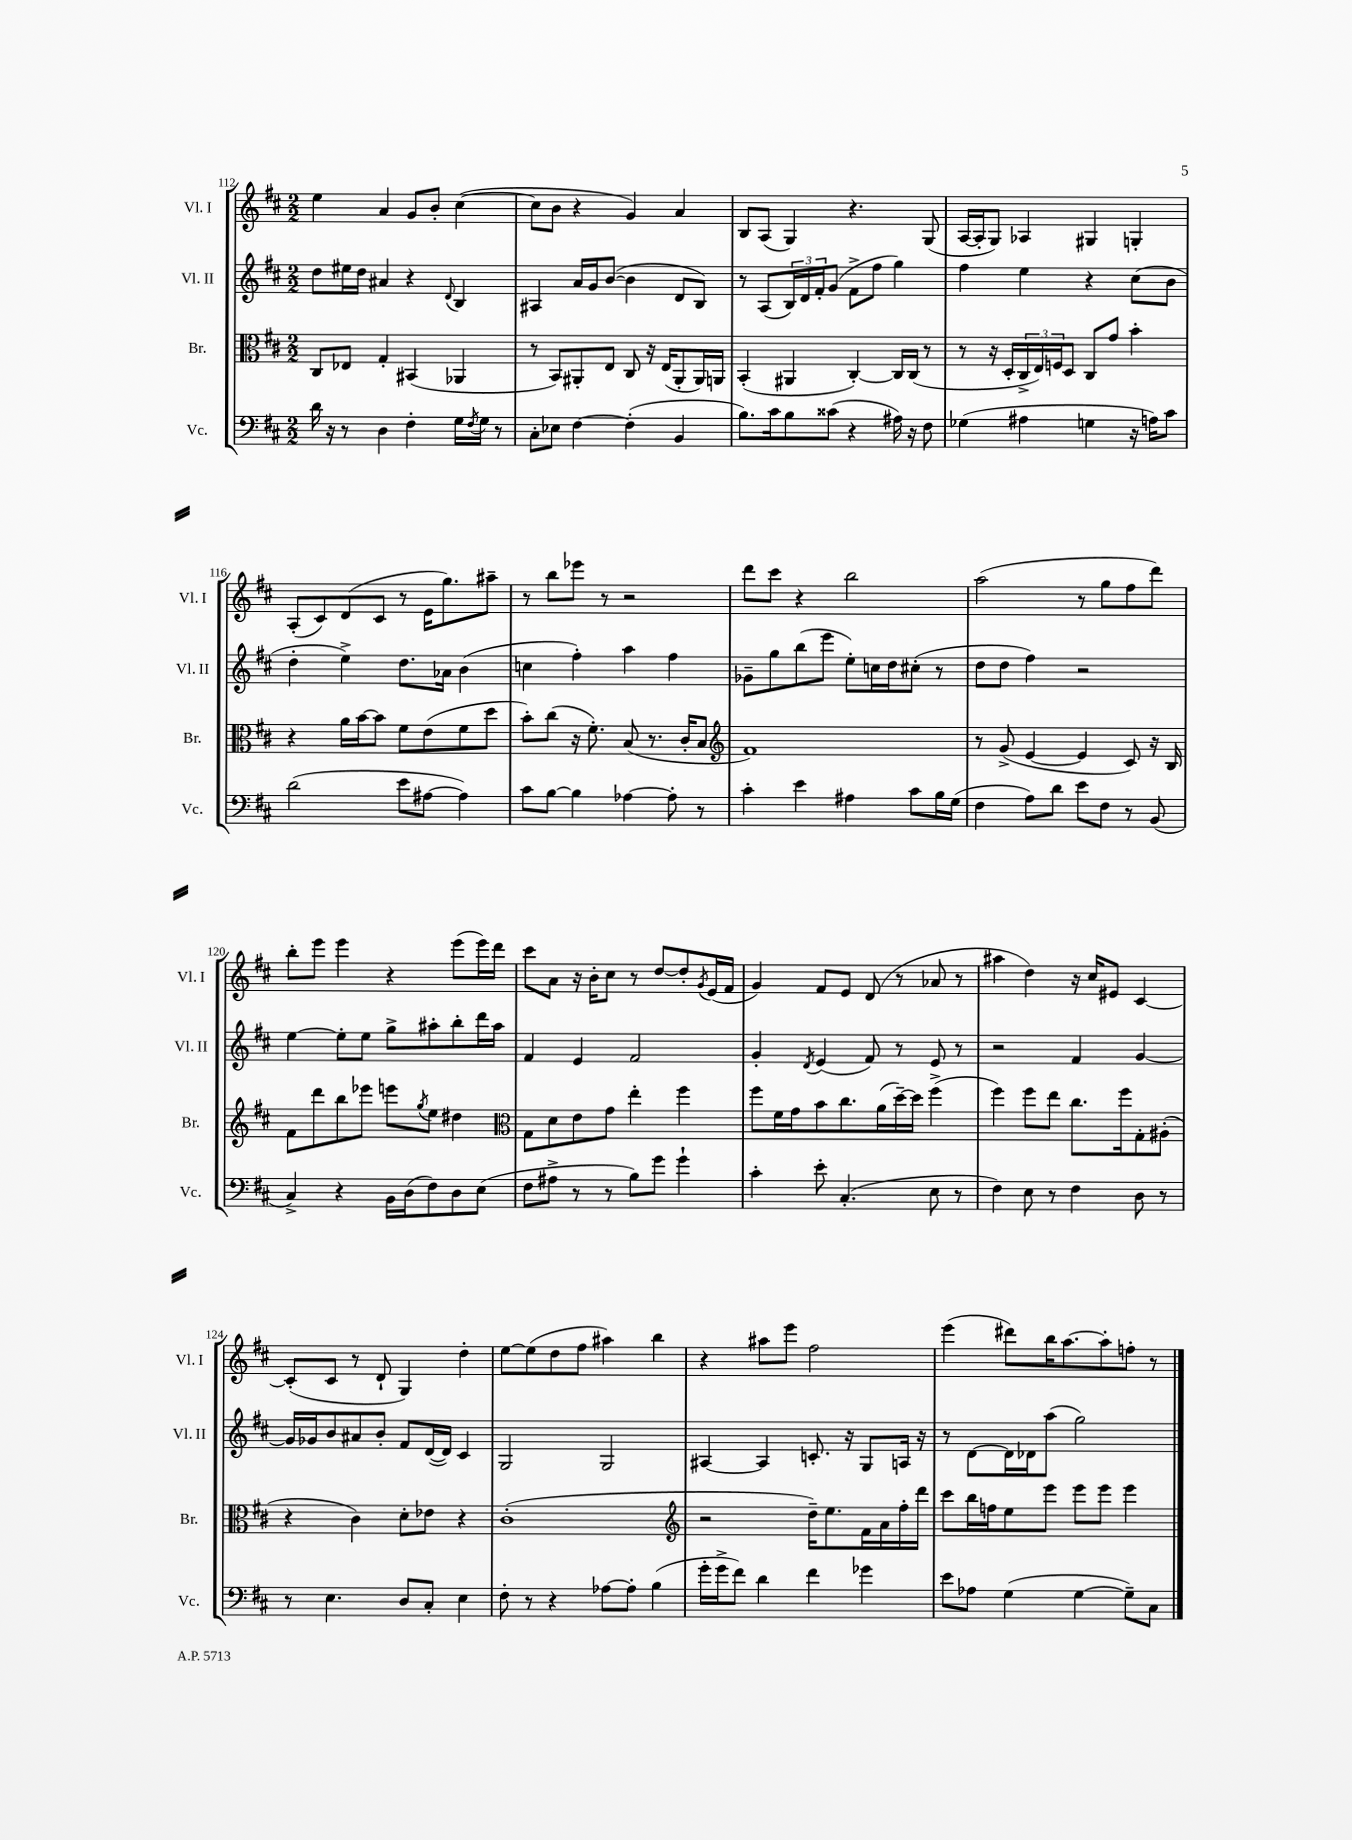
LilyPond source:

<<
\new StaffGroup <<
\new Staff = "s0" \with { instrumentName = "Vl. I" shortInstrumentName = "Vl. I" } {
    \clef treble \key d \major \numericTimeSignature \time 2/2
    e''4 a'4 g'8 b'8-. cis''4~( |
    cis''8 b'8 r4 g'4) a'4 |
    b8 a8( g4) r4. g8( |
    a16~ a16-. g8) aes4 gis4 g4-. |
    a8-.( cis'8) d'8( cis'8 r8 e'16 g''8.) ais''8-- |
    r8 b''8 ees'''8 r8 r2 |
    d'''8 cis'''8 r4 b''2 |
    a''2( r8 g''8 fis''8 d'''8) |
    b''8-. e'''8 e'''4 r4 e'''8( e'''16) d'''16 |
    cis'''8 a'8 r16 b'16-. cis''8 r8 d''8~ d''8-. \acciaccatura { g'8 } e'16( fis'16 |
    g'4) fis'8 e'8 d'8( r8 aes'8 r8 |
    ais''4 d''4) r16 cis''16 eis'8 cis'4~ |
    cis'8-.( cis'8 r8 d'8-! g4) d''4-. |
    e''8~ e''8( d''8 fis''8 ais''4) b''4 |
    r4 ais''8 e'''8 fis''2 |
    e'''4( dis'''8) b''16 a''8.~ a''8-. f''8-. r8 \bar "|." |
}
\new Staff = "s1" \with { instrumentName = "Vl. II" shortInstrumentName = "Vl. II" } {
    \clef treble \key d \major \numericTimeSignature \time 2/2
    d''8 eis''16 d''16 ais'4 r4 \appoggiatura { d'8 } b4 |
    ais4 a'16 g'16 b'8~( b'4 d'8 b8) |
    r8 a8( \tuplet 3/2 { b16) d'16 fis'16-. } g'8( fis'8-> fis''8 g''4) |
    fis''4 e''4 r4 cis''8( b'8 |
    d''4-. e''4->) d''8. aes'16 b'4( |
    c''4 fis''4-.) a''4 fis''4 |
    ges'8-- g''8 b''8( e'''8 e''8-.) c''16 d''16 cis''8-.( r8 |
    d''8 d''8 fis''4) r2 |
    e''4~ e''8-. e''8 g''8-> ais''8-. b''8-. d'''16 ais''16 |
    fis'4 e'4 fis'2 |
    g'4-. \acciaccatura { d'8 } e'4( fis'8) r8 e'8 r8 |
    r2 fis'4 g'4~ |
    g'16 ges'16 b'8 ais'8 b'8-. fis'8 d'16~( d'16) cis'4 |
    g2 g2 |
    ais4~ ais4 c'8.-. r16 g8 a16 r16 |
    r8 d'8~ d'16 des'16 a''8( g''2) \bar "|." |
}
\new Staff = "s2" \with { instrumentName = "Br." shortInstrumentName = "Br." } {
    \clef alto \key d \major \numericTimeSignature \time 2/2
    cis8 ees8 g4-. bis,4( aes,4 |
    r8 b,8) ais,8-. e8 cis8 r16 e16( ais,8-. ais,16) a,16 |
    b,4-.( ais,4 cis4~-.) cis16 cis16( r8 |
    r8 r16 d16-. \tuplet 3/2 { cis16-> e16) f16 } d8 cis8 g'8 b'4-. |
    r4 a'16 b'16~ b'8 fis'8 e'8( fis'8 d''8 |
    b'8-.) cis''8( r16 fis'8.-.) b8( r8. cis'16-. b8 |
    \clef treble fis'1) |
    r8 g'8->( e'4~ e'4 cis'8) r16 b16 |
    fis'8 d'''8 b''8 ees'''8 e'''8 \acciaccatura { g''8 } e''8 dis''4 |
    \clef alto g8 d'8 e'8 g'8 e''4-. fis''4 |
    fis''8 fis'16 g'16 b'8 cis''8. a'16( d''16~--) d''16 fis''4->( |
    fis''4) fis''8 e''8 cis''8. fis''16 g8-. ais8-.( |
    r4 cis'4) d'8-. ees'8 r4 |
    cis'1-.( |
    \clef treble r2 d''16--) e''8. fis'16 a'16 fis''16-. d'''16 |
    cis'''8 b''16 f''16 e''8 e'''8 e'''8 e'''8 e'''4 \bar "|." |
}
\new Staff = "s3" \with { instrumentName = "Vc." shortInstrumentName = "Vc." } {
    \clef bass \key d \major \numericTimeSignature \time 2/2
    d'16 r16 r8 d4 fis4-. g16 \acciaccatura { fis8 } g16 r8 |
    cis8-. ees8 fis4~ fis4-.( b,4 |
    b8.) cis'16 b8 cisis'8( r4 ais16) r16 fis8 |
    ges4( ais4 g4 r16 a16) cis'8 |
    d'2( e'8 ais8~ ais4) |
    cis'8 b8~ b4 aes4~ aes8-. r8 |
    cis'4-. e'4 ais4 cis'8 b16 g16( |
    fis4 a8) d'8 e'8 fis8 r8 b,8( |
    cis4->) r4 b,16 d16( fis8) d8 e8( |
    fis8 ais8-> r8 r8 b8) g'8 g'4-! |
    cis'4-. e'8-. cis4.-.( e8 r8 |
    fis4) e8 r8 fis4 d8 r8 |
    r8 e4. d8 cis8-. e4 |
    fis8-. r8 r4 aes8~ aes8-. b4( |
    g'16-. g'16-> fis'8) d'4 fis'4 ges'4 |
    e'8 aes8 g4( g4~ g8--) cis8 \bar "|." |
}
>>
>>
\layout { \context { \Score currentBarNumber = #112 } }
